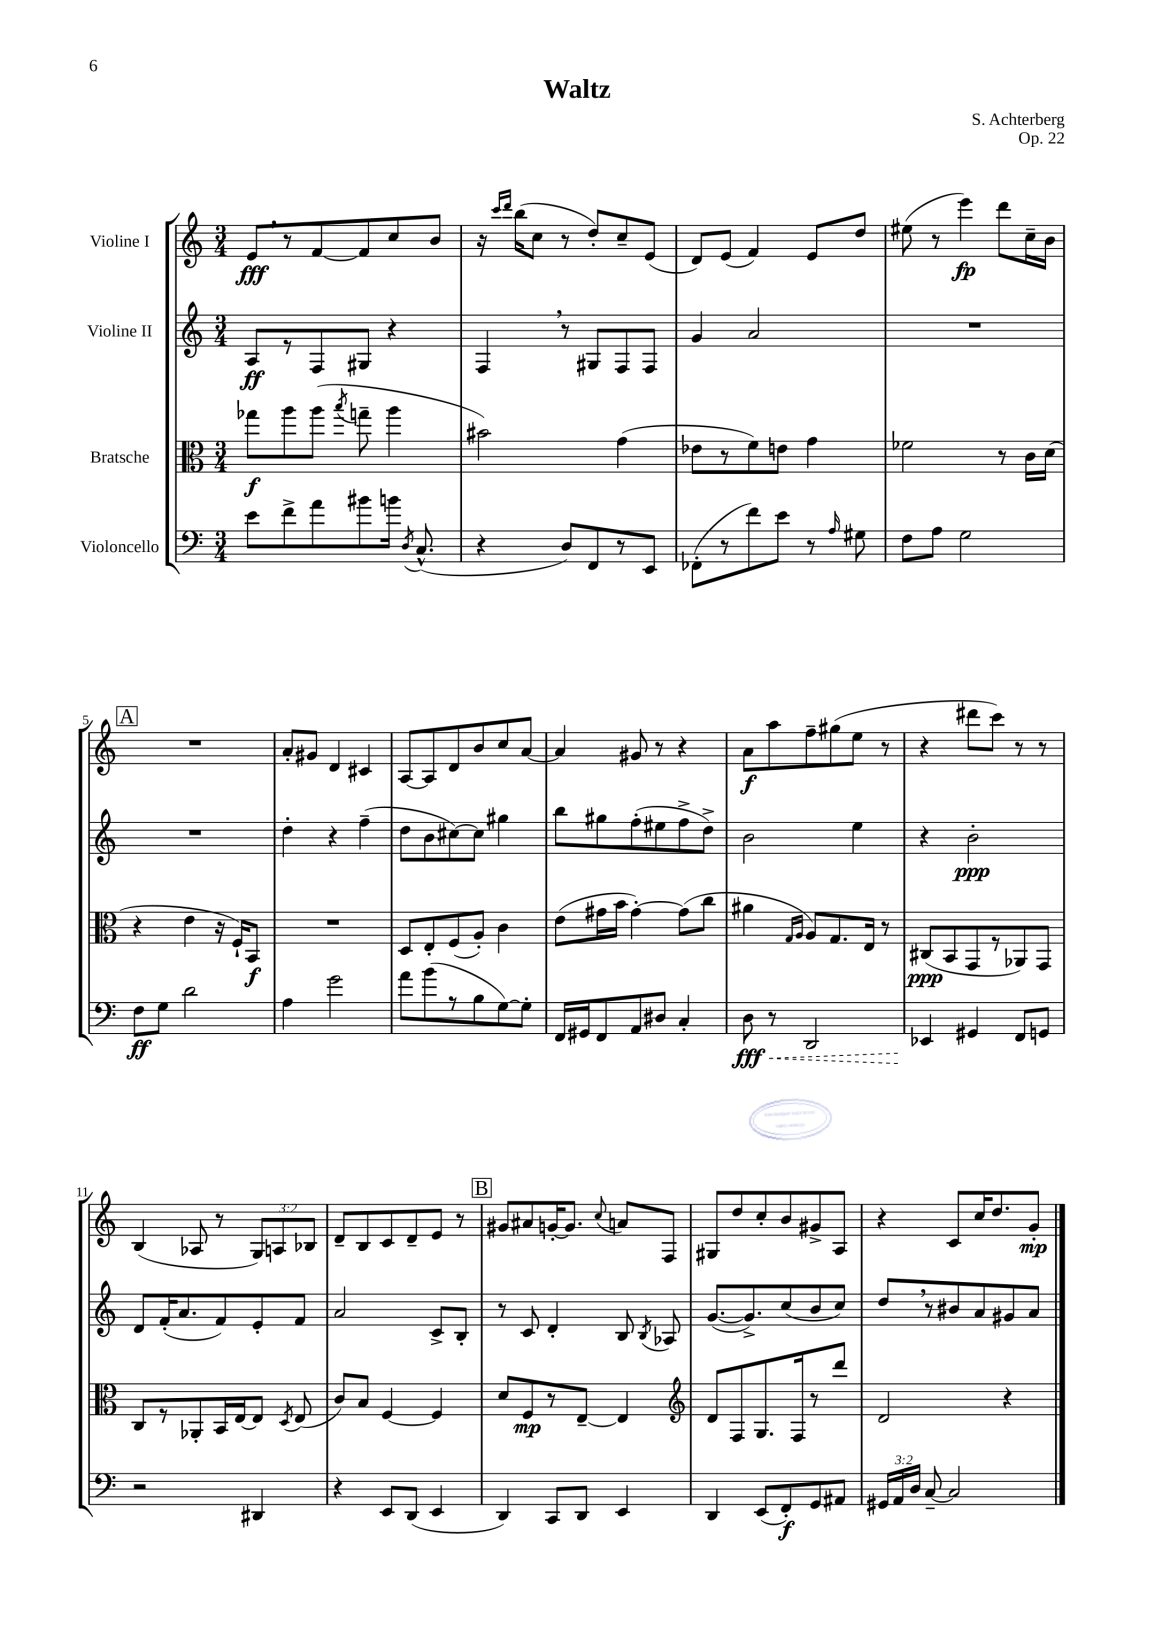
\header { title = "Waltz" composer = "S. Achterberg" opus = "Op. 22" }
<<
\new StaffGroup <<
\new Staff = "s0" \with { instrumentName = "Violine I" } {
    \clef treble \key c \major \numericTimeSignature \time 3/4 \override Staff.TupletNumber.text = #tuplet-number::calc-fraction-text
    \autoBeamOff e'8[\fff \breathe r8 f'8~ f'8 c''8 b'8] |
    r16 \grace { c'''16[ d'''16] } b''16[( c''8] r8 d''8[-.) c''8-- e'8]( |
    d'8[) e'8]( f'4) e'8[ d''8] |
    eis''8( r8 e'''4\fp) d'''8[ c''16-- b'16] |
    \mark \markup { \box "A" } R2. |
    a'8[-. gis'8] d'4 cis'4 |
    a8[~ a8 d'8 b'8 c''8 a'8]~ |
    a'4 gis'8 r8 r4 |
    a'8[\f a''8 f''8-- gis''8( e''8] r8 |
    r4 dis'''8[ c'''8]) r8 r8 |
    b4( aes8 r8 \tuplet 3/2 { g8[) a8 bes8] } |
    d'8[-- b8 c'8 d'8-- e'8] r8 |
    \mark \markup { \box "B" } gis'8[ ais'8 g'16~-. g'8.] \appoggiatura { c''8 } a'8[ f8] |
    gis8[ d''8 c''8-. b'8 gis'8-> a8] |
    r4 c'8[ c''16 d''8. g'8]-.\mp \bar "|." |
}
\new Staff = "s1" \with { instrumentName = "Violine II" } {
    \clef treble \key c \major \numericTimeSignature \time 3/4
    \autoBeamOff a8[\ff r8 f8 gis8] r4 |
    f4 \breathe r8 gis8[ f8 f8] |
    g'4 a'2 |
    R2. |
    \mark \markup { \box "A" } R2. |
    d''4-. r4 f''4--( |
    d''8[ b'8 cis''8~) cis''8] gis''4 |
    b''8[ gis''8 f''8-.( eis''8 f''8-> d''8]->) |
    b'2 e''4 |
    r4 b'2-.\ppp |
    d'8[ f'16-.( a'8. f'8) e'8-. f'8] |
    a'2 c'8[-> b8]-. |
    \mark \markup { \box "B" } r8 c'8 d'4-. b8 \acciaccatura { b8 } aes8 |
    g'8.[~( g'8.->) c''8( b'8 c''8]) |
    d''8[ \breathe r8 bis'8 a'8 gis'8 a'8] \bar "|." |
}
\new Staff = "s2" \with { instrumentName = "Bratsche" } {
    \clef alto \key c \major \numericTimeSignature \time 3/4
    \autoBeamOff ges''8[\f a''8 a''8]( \acciaccatura { b''8 } g''8-- a''4 |
    bis'2) g'4( |
    ees'8[ r8 f'8) e'8] g'4 |
    fes'2 r8 c'16[ d'16]( |
    \mark \markup { \box "A" } r4 e'4 r16 f16[-!) b,8]\f |
    R2. |
    d8[ e8-. f8( a8]-.) c'4 |
    e'8[( gis'16 b'16] gis'4~-.) gis'8[( c''8] |
    ais'4 \grace { g16[ a16] } a8[) g8. e16] r8 |
    cis8[\ppp( b,8 g,8 r8 aes,8) g,8] |
    c8[ r8 aes,8-. b,16 e16~ e8] \acciaccatura { d8 } e8( |
    c'8[) b8] f4~ f4 |
    \mark \markup { \box "B" } d'8[ f8\mp r8 e8]~-- e4 |
    \clef treble d'8[ f8 g8. f16 r8 d'''8] |
    d'2 r4 \bar "|." |
}
\new Staff = "s3" \with { instrumentName = "Violoncello" } {
    \clef bass \key c \major \numericTimeSignature \time 3/4 \override Staff.TupletNumber.text = #tuplet-number::calc-fraction-text
    \autoBeamOff e'8[ f'8-> a'8 bis'8 b'16] \acciaccatura { d8 } c8.-^( |
    r4 d8[) f,8 r8 e,8] |
    fes,8[-.( r8 f'8) e'8] r8 \grace { a16 } gis8 |
    f8[ a8] g2 |
    \mark \markup { \box "A" } f8[\ff g8] d'2 |
    a4 g'2 |
    a'8[ b'8( r8 b8 g8~) g8]-. |
    f,16[ gis,16 f,8 a,8 dis8] c4-. |
    \once \override Hairpin.style = #'dashed-line d8\fff\< r8 d,2 |
    ees,4\! gis,4 f,8[ g,8] |
    r2 dis,4 |
    r4 e,8[ d,8]( e,4 |
    \mark \markup { \box "B" } d,4) c,8[ d,8] e,4 |
    d,4 e,8[( f,8-.\f) g,8 ais,8] |
    \tuplet 3/2 { gis,16[ a,16 d16] } c8~-- c2 \bar "|." |
}
>>
>>
